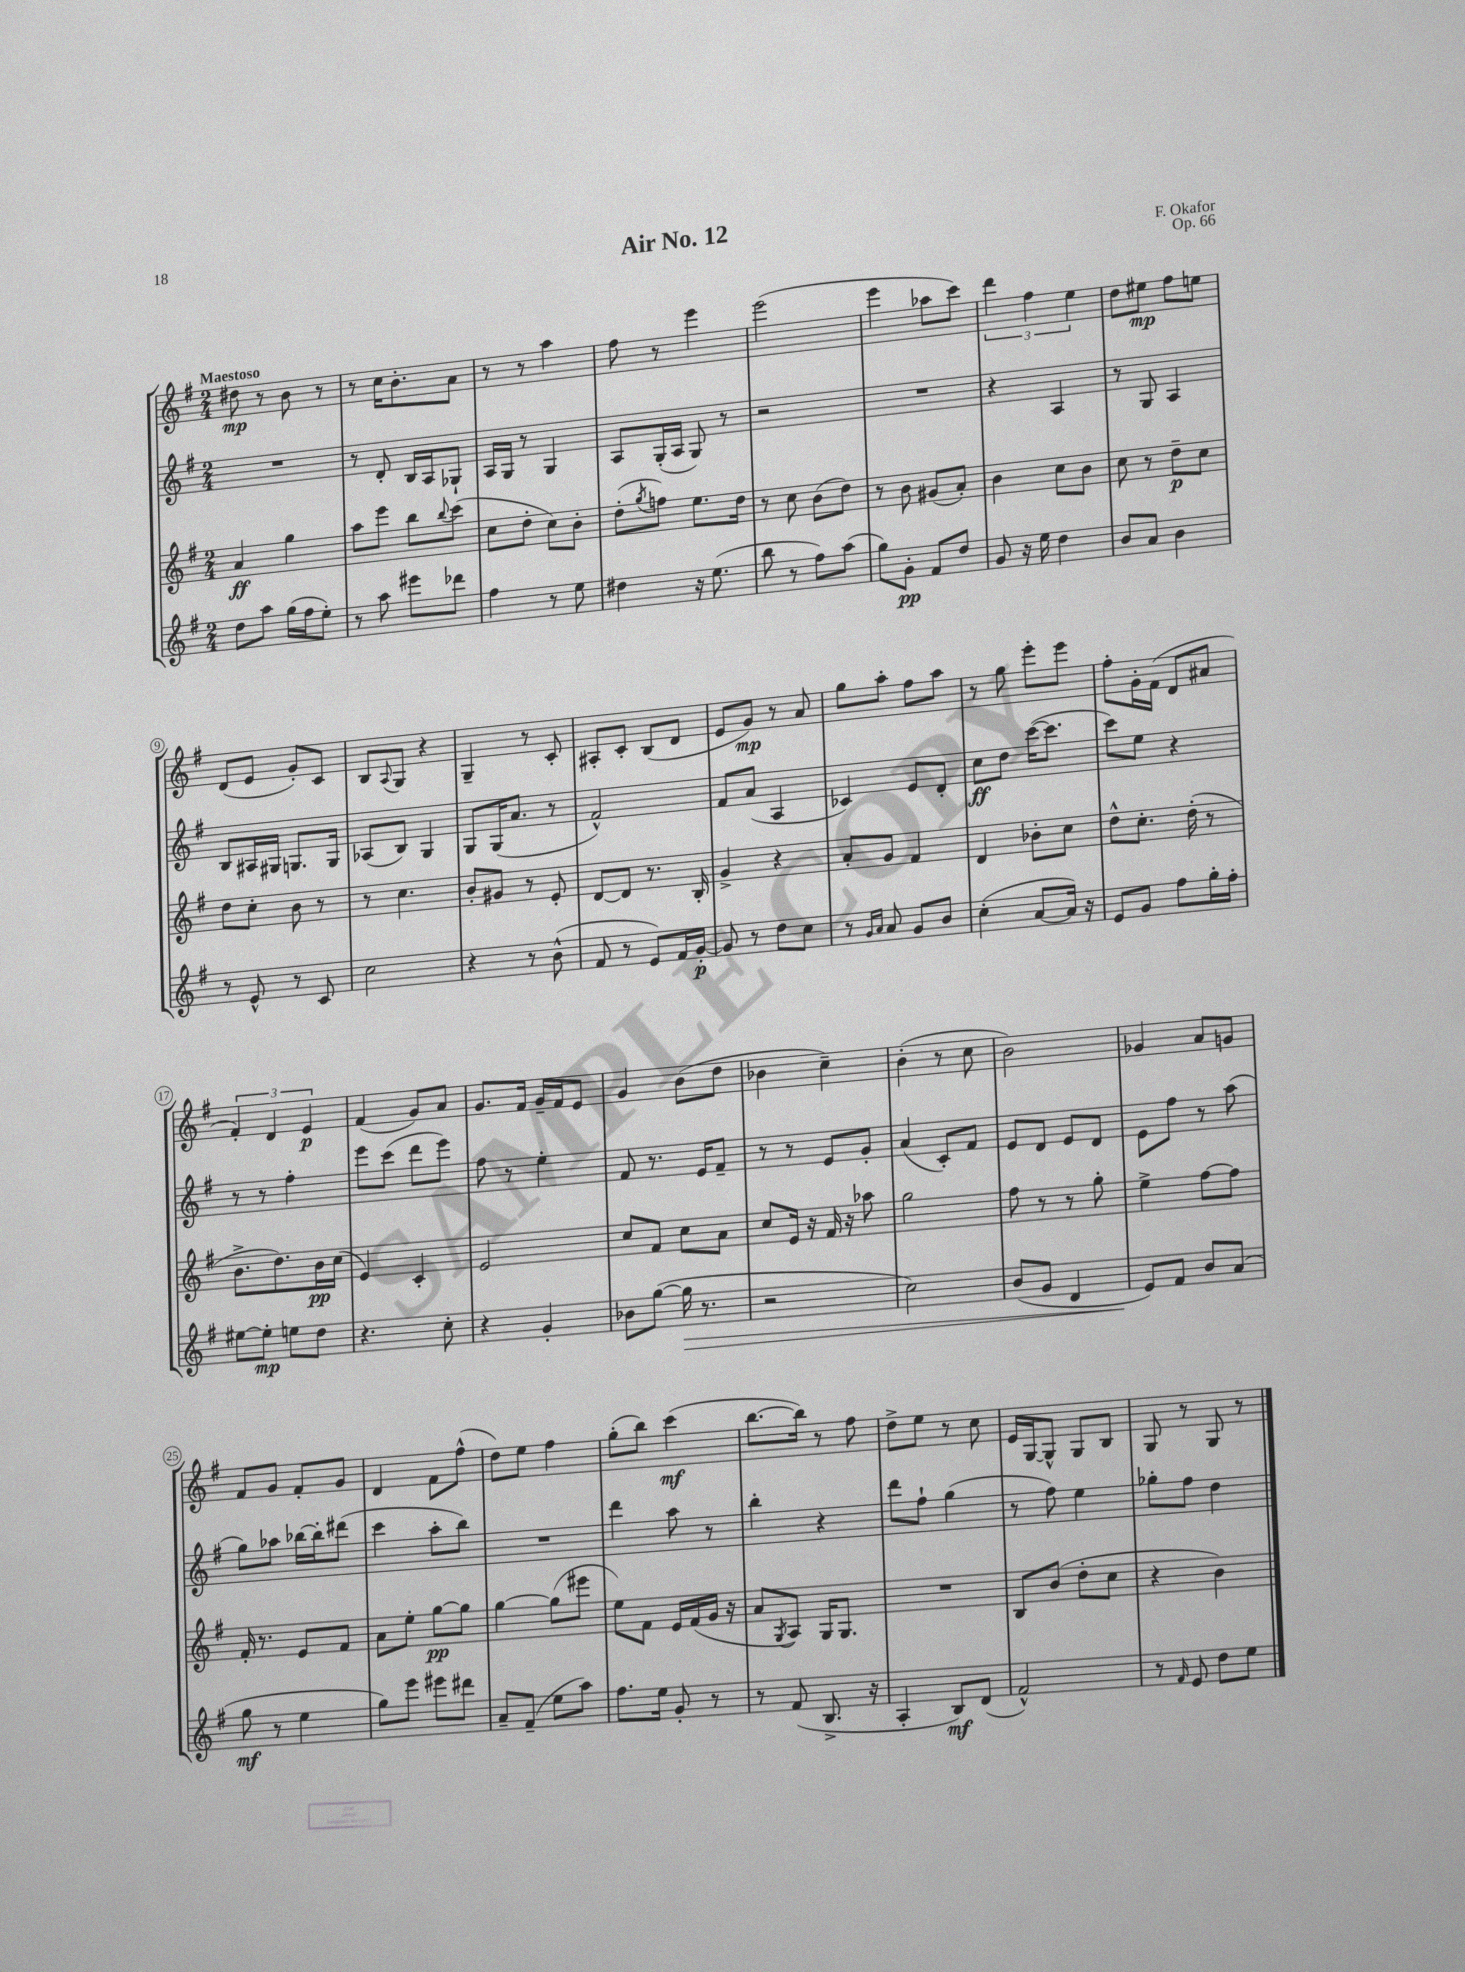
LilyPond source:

\header { title = "Air No. 12" composer = "F. Okafor" opus = "Op. 66" }
<<
\new StaffGroup <<
\new Staff = "s0" {
    \clef treble \key g \major \numericTimeSignature \time 2/4 \tempo "Maestoso"
    dis''8\mp r8 b'8 r8 |
    r8 c''16 b'8.-. a'8 |
    r8 r8 a''4 |
    fis''8 r8 e'''4 |
    e'''2( |
    e'''4 aes''8 c'''8) |
    \tuplet 3/2 { d'''4 fis''4 e''4 } |
    d''8 eis''8\mp fis''8 e''8 |
    d'8( e'8 g'8-.) c'8 |
    b8 \appoggiatura { a8 } g8 r4 |
    g4-- r8 c'8-. |
    ais8-. c'8-. b8( d'8 |
    e'8 g'8\mp) r8 a'8 |
    g''8 a''8-. fis''8 a''8 |
    r8 g''8 e'''8-. e'''8 |
    fis''8-. g'16-. fis'16( d'8 ais'8 |
    \tuplet 3/2 { fis'4-.) d'4 e'4\p } |
    fis'4( g'8) a'8 |
    g'8. fis'16 g'16-- fis'16 e'8 |
    g'4 b'8( d''8 |
    bes'4 c''4--) |
    b'4-.( r8 c''8 |
    b'2) |
    ges'4 a'8 g'8 |
    fis'8 g'8 fis'8-. g'8 |
    d'4 fis'8 fis''8-^( |
    d''8) e''8 fis''4 |
    g''8-.( b''8) c'''4\mf( |
    b''8.~ b''16) r8 fis''8 |
    d''8-> e''8 r8 c''8 |
    e'16 g16~ g8-^ g8 b8 |
    g8 r8 g8 r8 \bar "|." |
}
\new Staff = "s1" {
    \clef treble \key g \major \numericTimeSignature \time 2/4
    R2 |
    r8 d'8-. b16 a16 ges8-! |
    a16 g16 r8 g4 |
    a8 g16-.( a16 g8) r8 |
    r2 |
    R2 |
    r4 a4 |
    r8 g8 a4 |
    b8 ais16 gis16 g8. g16 |
    aes8( b8) g4 |
    g8 g16( a'8. r8 |
    fis'2-^) |
    fis'8 a'8( a4 |
    ces'4) e'8 d'8-. |
    c''8\ff d''8 c'''16~( c'''8. |
    c'''8) e''8 r4 |
    r8 r8 fis''4-. |
    e'''8 c'''8( d'''8 e'''8) |
    fis''8 r8 e''4-. |
    fis'8 r8. e'16 fis'8-- |
    r8 r8 e'8 g'8-. |
    a'4( c'8-.) fis'8 |
    e'8 d'8 e'8 d'8 |
    e'8 fis''8 r8 a''8( |
    g''8) aes''8 bes''16~ bes''16-. dis'''8( |
    c'''4 a''8-. b''8) |
    R2 |
    d'''4 a''8 r8 |
    b''4-. r4 |
    d'''8 fis''8-! g''4( |
    r8 fis''8) e''4 |
    ges''8-. fis''8 d''4 \bar "|." |
}
\new Staff = "s2" {
    \clef treble \key g \major \numericTimeSignature \time 2/4
    a'4\ff g''4 |
    a''8 e'''8 b''8 \appoggiatura { b''8 } c'''8( |
    c''8 d''8-. c''8) b'8-. |
    d''8-.( \acciaccatura { g''8 } f''8) e''8. d''16 |
    r8 c''8 b'8( d''8) |
    r8 b'8 gis'8( a'8-.) |
    b'4 c''8 b'8 |
    c''8 r8 d''8--\p c''8 |
    d''8 c''8-. b'8 r8 |
    r8 c''4. |
    b'8-. gis'8 r8 e'8-. |
    d'8~ d'8 r8. b16-. |
    g'4-> r4 |
    a'8-. g'8 fis'4 |
    d'4 bes'8-. c''8 |
    d''8-^ c''8.-. d''16-.( r8 |
    b'8.-> d''8.) b'16\pp c''16( |
    e'4) c'4-. |
    e'2 |
    c''8 fis'8 c''8 a'8 |
    c''8 e'16 r16 fis'16 r16 aes''8 |
    g''2 |
    fis''8 r8 r8 g''8-. |
    e''4-> fis''8~ fis''8 |
    fis'16-. r8. e'8 fis'8 |
    a'8 e''8-. g''8~\pp g''8 |
    g''4~ g''8( eis'''8 |
    e''8) fis'8 e'16 fis'16( g'16 r16 |
    a'8 \acciaccatura { g8 } a8) g16 g8. |
    R2 |
    b8 b'8( d''8-. c''8 |
    r4 b'4) \bar "|." |
}
\new Staff = "s3" {
    \clef treble \key g \major \numericTimeSignature \time 2/4
    d''8 a''8 g''16( fis''16 e''8-.) |
    r8 a''8 eis'''8 des'''8 |
    fis''4 r8 e''8 |
    dis''4 r16 e''8.( |
    b''8 r8 fis''8) a''8( |
    g''8) g'8-.\pp fis'8 d''8 |
    g'8 r16 e''16 d''4 |
    b'8 a'8 b'4 |
    r8 e'8-^ r8 c'8 |
    c''2 |
    r4 r8 b'8-^( |
    fis'8 r8 e'8) fis'16 g'16~-.\p |
    g'8 r8 d''8 c''8 |
    r8 \grace { g'16 a'16 } a'8 g'8 b'8 |
    c''4-.( a'8~ a'16) r16 |
    e'8 g'8 fis''8 g''16-. fis''16-. |
    eis''8~ eis''8-.\mp e''8 d''8 |
    r4. c''8-. |
    r4 g'4-. |
    bes'8 g''8~( g''16\> r8. |
    r2 |
    c''2) |
    b'8( g'8 d'4 |
    e'8\!) fis'8 b'8 a'8( |
    g''8\mf r8 e''4 |
    g''8) e'''8 eis'''8 dis'''8 |
    a'8-- fis'8--( e''8 a''8) |
    fis''8. e''16 g'8-. r8 |
    r8 fis'8( b8.-> r16 |
    a4-. b8\mf) d'8( |
    fis'2-^) |
    r8 \grace { fis'16 } e'8 d''8 e''8 \bar "|." |
}
>>
>>
\layout { \context { \Score \override BarNumber.stencil = #(make-stencil-circler 0.1 0.3 ly:text-interface::print) } }
